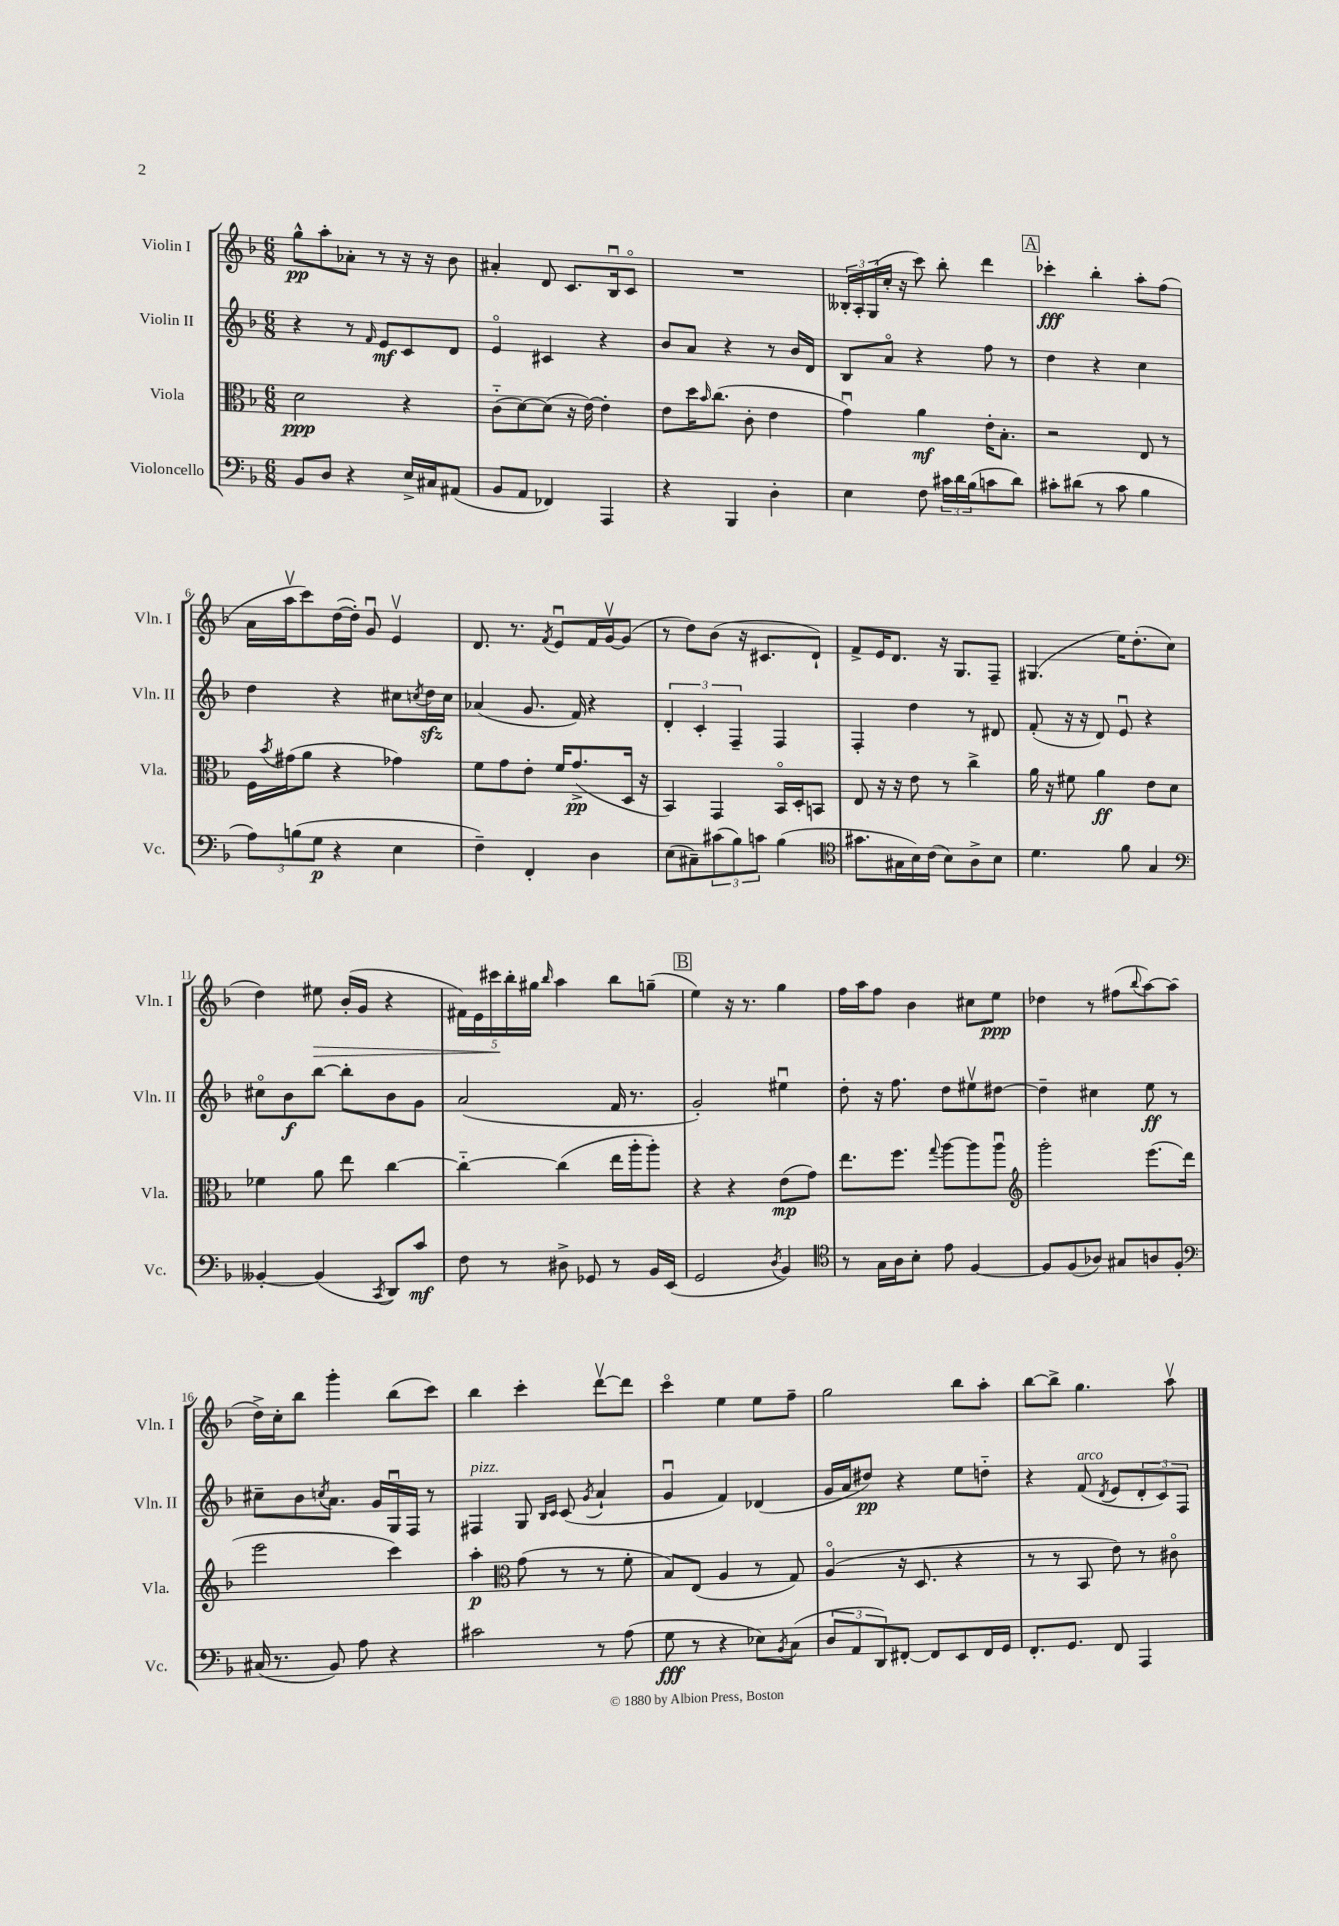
<<
\new StaffGroup <<
\new Staff = "s0" \with { instrumentName = "Violin I" shortInstrumentName = "Vln. I" } {
    \clef treble \key f \major \numericTimeSignature \time 6/8
    g''8-^\pp a''8-. aes'8-. r8 r16 r16 bes'8 |
    ais'4-. d'8 c'8. bes16\downbow c'8\flageolet |
    R2. |
    \tuplet 3/2 { beses16-. a16-. g16( } c''16-. r16 c'''8) bes''8-. d'''4 |
    \mark \markup { \box "A" } ces'''4-.\fff bes''4-. a''8-. f''8( |
    a'16 a''16\upbow c'''8) d''16~( d''16-.) g'8\downbow e'4\upbow |
    d'8. r8. \acciaccatura { f'8 } e'8\downbow f'16 g'16~\upbow g'8( |
    r8 d''8) bes'8( r16 cis'8. d'8-!) |
    f'8-> e'16 d'8. r16 g8. f8-- |
    gis4.( e''16) d''8.-.( c''8 |
    d''4) eis''8\> bes'16-.( g'16 r4 |
    \tuplet 5/4 { fis'16) e'16 cis'''16\! bes''16-. gis''16 } \grace { bes''16 } a''4 bes''8 g''8--( |
    \mark \markup { \box "B" } e''4) r16 r8. g''4 |
    f''16 a''16 f''8 bes'4 cis''8 e''8\ppp |
    des''4 r8 fis''8( \appoggiatura { bes''8 } a''8~) a''8( |
    d''16->) c''16-. bes''8 g'''4-. bes''8( c'''8) |
    bes''4 c'''4-. d'''8~\upbow d'''8 |
    c'''4\flageolet e''4 e''8 f''8-- |
    g''2 bes''8 a''8-. |
    bes''8~ bes''8-> g''4. a''8\upbow \bar "|." |
}
\new Staff = "s1" \with { instrumentName = "Violin II" shortInstrumentName = "Vln. II" } {
    \clef treble \key f \major \numericTimeSignature \time 6/8
    r4 r8 \grace { f'16 } e'8\mf c'8 d'8 |
    e'4\flageolet cis'4 r4 |
    bes'8 a'8 r4 r8 bes'16 d'16 |
    bes8 a'8\flageolet r4 f''8 r8 |
    \mark \markup { \box "A" } d''4 r4 c''4 |
    d''4 r4 cis''8 \acciaccatura { c''8 } d''16\sfz c''16 |
    aes'4( g'8. f'16) r4 |
    \tuplet 3/2 { d'4-. c'4-. f4-- } f4 |
    f4-. d''4 r8 dis'8 |
    f'8-.( r16 r16 d'8) e'8\downbow r4 |
    cis''8\flageolet bes'8\f bes''8~ bes''8-. bes'8 g'8 |
    a'2( f'16 r8. |
    \mark \markup { \box "B" } g'2-.) eis''4\downbow |
    d''8-. r16 f''8. d''8 eis''8\upbow dis''8~ |
    dis''4-- cis''4 e''8\ff r8 |
    cis''8-- bes'8 \acciaccatura { c''8 } a'8. g'16 g16\downbow f16 r8 |
    fis4^\markup { \italic "pizz." } g8 \grace { bes16 c'16 } c'8( \acciaccatura { g'8 } a'4-! |
    g'4\downbow f'4) des'4( |
    g'16 a'16 dis''8\pp) r4 e''8 d''8-_ |
    r4 f'8^\markup { \italic "arco" }( \acciaccatura { d'8 } e'8 \tuplet 3/2 { d'8-. c'8) f8 } \bar "|." |
}
\new Staff = "s2" \with { instrumentName = "Viola" shortInstrumentName = "Vla." } {
    \clef alto \key f \major \numericTimeSignature \time 6/8
    d'2\ppp r4 |
    c'8-_( d'8~) d'8( r16 e'16~) e'4-. |
    e'8 d''16 \grace { bes'16 } c''8.( c'8-. e'4 |
    g'4\downbow) a'4\mf e'16-. bes8.-. |
    \mark \markup { \box "A" } r2 e8 r8 |
    f16 \acciaccatura { bes'8 } gis'16( a'8 r4 ges'4) |
    f'8 g'8 e'8-. f'16 g'8.->\pp( d16 r16 |
    bes,4) g,4 bes,16\flageolet d16-. b,8 |
    e8 r16 r16 e'8 r8 c''4-> |
    a'16 r16 fis'8 a'4\ff e'8 d'8 |
    fes'4 a'8 e''8 c''4~ |
    c''4~-_ c''4( e''16 a''16-. a''8-.) |
    \mark \markup { \box "B" } r4 r4 e'8\mp( g'8) |
    e''8. f''8. \appoggiatura { g''8 } a''8~ a''8 a''8\downbow |
    \clef treble g'''2-. e'''8.( d'''16 |
    e'''2 c'''4) |
    a''4-.\p \clef alto g'8( r8 r8 f'8-. |
    bes8) e8( a4 r8 g8) |
    a4\flageolet( r16 d8. r4 |
    r8 r8 bes,8 e'8) r8 cis'8\flageolet \bar "|." |
}
\new Staff = "s3" \with { instrumentName = "Violoncello" shortInstrumentName = "Vc." } {
    \clef bass \key f \major \numericTimeSignature \time 6/8
    bes,8 d8 r4 e16-> cis16 ais,8( |
    bes,8 a,8 fes,4) a,,4 |
    r4 bes,,4 d4-. |
    e4 f8 \tuplet 3/2 { cis'16 d'16 bes16( } c'8 d'8) |
    \mark \markup { \box "A" } cis'8-. dis'8( r8 cis'8 bes4 |
    \tuplet 3/2 { a8) b8( g8\p } r4 e4 |
    f4--) f,4-. d4 |
    e8( cis8--) \tuplet 3/2 { cis'8( bes8) c'8 } bes4( |
    \clef tenor gis'8. gis16 bes16) c'16( bes8) a8-> bes8 |
    d'4. f'8 g4 |
    \clef bass beses,4~-. beses,4( \acciaccatura { c,8 } d,8) c'8\mf |
    f8 r8 dis8-> ges,8 r8 bes,16 e,16( |
    \mark \markup { \box "B" } g,2 \acciaccatura { d8 } bes,4) |
    \clef tenor r8 g16 a16 bes8-. e'8 f4~ |
    f8 f8( aes8) gis8 a8 f8-. |
    \clef bass cis16( r8. bes,8) a8 r4 |
    cis'2 r8 a8( |
    g8\fff r8 r4 ees8) \acciaccatura { bes,8 } c8( |
    \tuplet 3/2 { d8 a,8 d,8) } fis,8~-. fis,8 e,8 fis,16 g,16 |
    f,8.-. g,8. f,8 a,,4 \bar "|." |
}
>>
>>
